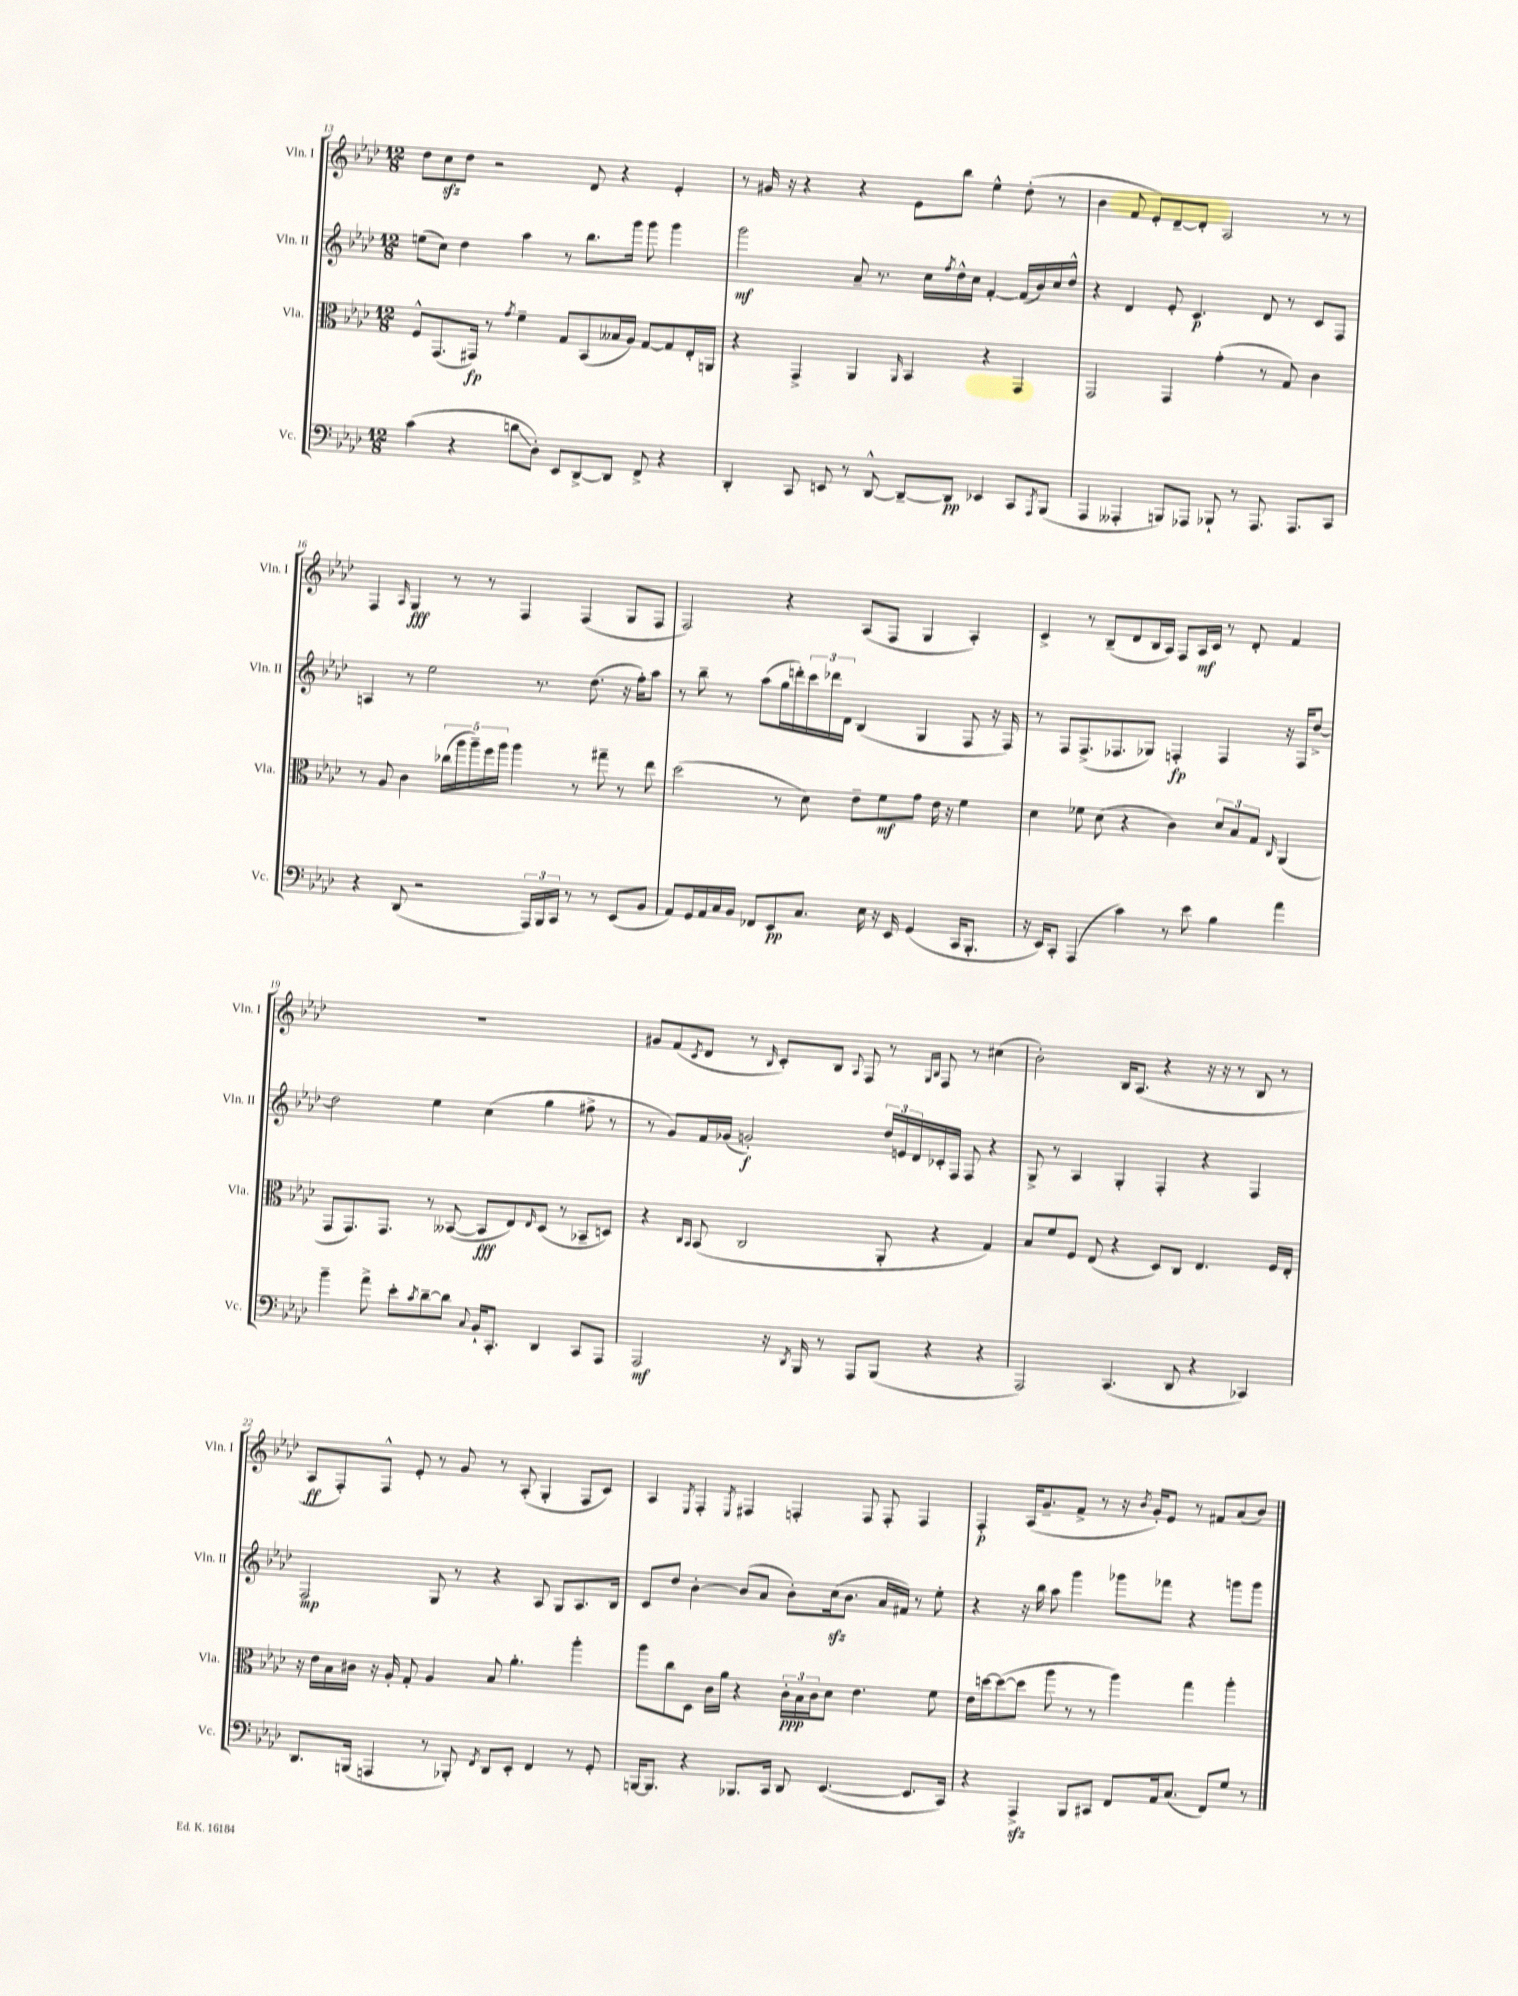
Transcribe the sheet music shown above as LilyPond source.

<<
\new StaffGroup <<
\new Staff = "s0" \with { instrumentName = "Vln. I" shortInstrumentName = "Vln. I" } {
    \clef treble \key aes \major \numericTimeSignature \time 12/8
    des''8 c''8\sfz des''8 r2 des'8 r4 ees'4-. |
    r8 gis'16 r16 r4 r4 ees'8 bes''8 ees''4-^ des''8-.( r8 |
    bes'4 f'8 ees'8-.) des'8~-- des'8-. aes2 r8 r8 |
    f4 \grace { aes16 } g4\fff r8 r8 f4 f4( g8 f8 |
    f2) r4 aes8( f8 g4 aes4-.) |
    c'4-> r8 bes8--( des'8 bes16 aes16) f8 aes16\mf c'16 r8 des'8-. f'4 |
    R1. |
    gis'8 f'8( \acciaccatura { c'8 } des'8 r8 \grace { bes16 } c'8-.) bes8 \appoggiatura { aes8 } f8 r8 \grace { g16 bes16 } f8 r8 cis''4( |
    bes'2-.) bes16 aes8.( r4 r16 r16 r8 bes8 r8 |
    aes8\ff f8-.) f8-^ ees'8-. r8 g'8 r8 aes8-.( g4-. f8 c'8) |
    aes4 \acciaccatura { ees8 } f4-. \acciaccatura { ees8 } fis4 f4-. f8 f8-. f4 |
    f4-.\p aes16( g'8.-- f'8-> r8 r16 \acciaccatura { bes'8 } g'16-.) ees'8 r8 fis'8 aes'8( bes'8) \bar "|." |
}
\new Staff = "s1" \with { instrumentName = "Vln. II" shortInstrumentName = "Vln. II" } {
    \clef treble \key aes \major \numericTimeSignature \time 12/8
    e''8( c''8) des''4 aes''4 r8 bes''8. g'''16 g'''8 g'''4 |
    g'''2\mf aes'8-- r8. c''16 \acciaccatura { f''8 } des''16-^ c''16 f'4~-. f'16( bes'16) c''16 des''16-^ |
    r4 des'4 ees'8-. c'4.\p des'8 r8 c'8 f8 |
    a4 r8 ees''2 r8. des''8.( r16 f''16-.) aes''8 |
    r8 bes''8-- r8 aes''8( g''16 d'''16-.) \tuplet 3/2 { c'''16 des'''16 des'16 } bes4( g4 f8 r16 f16) |
    r8 f8 f8.->( fes8. ges8) f4-.\fp f4 r16 f16 des''8~-> |
    des''2 ees''4 c''4( g''4 fis''8-> r8 |
    r8 g'8) f'16 ges'16( g'2-.\f) \tuplet 3/2 { des''16 e'16 des'16 } ces'16-. f16 f8 r4 |
    g8-> r8 aes4 g4-. f4-. r4 f4 |
    f2\mp g8 r8 r4 aes8 g8 aes8. bes16 |
    c'8 des''8 bes'4~-. bes'8( aes'8 bes'8-.) c''16\sfz( bes'8. aes'16 fis'16) r8 ees''8-. |
    r4 r16 bes''16 aes''8 g'''4 ges'''8 fes'''8 r4 g'''8 g'''8 \bar "|." |
}
\new Staff = "s2" \with { instrumentName = "Vla." shortInstrumentName = "Vla." } {
    \clef alto \key aes \major \numericTimeSignature \time 12/8
    f8-^ g,8.( gis,16\fp) r8 \acciaccatura { g'8 } f'4-- g8 bes,8( beses16 aes16) g8~ g8 ees16-. a,16 |
    r4 g,4-> aes,4 \grace { aes,16 } bes,4 r4 g,4 |
    g,2 g,4 g'4-.( r8 g8) c'4 |
    r8 aes8 c'4 \tuplet 5/4 { ces''16( aes''16 aes''16--) f''16 aes''16 } aes''4 r8 gis''8-- r8 ees''8 |
    des''2( r8 des'8) ees'8-- f'8\mf g'8 ees'16 r16 f'4 |
    des'4 fes'8 des'8( r4 c'4) \tuplet 3/2 { des'8 bes8 g8 } \grace { c16 } aes,4( |
    g,8 g,8.) g,8. r8 beses,8~( beses,8\fff ees8) \grace { ees16 } des8( r8 bes,8-- d8) |
    r4 \grace { c16 bes,16 } bes,8( c2 aes,8-. r4 g4) |
    bes8 f'8 f8 ees8( r4 des8) c8 ees4. f16 ees16-. |
    r16 ees'16 bes16 cis'16 r16 aes16-. g8-. aes4 bes8 aes'4.-. aes''4-. |
    aes''8 c''8 des8 c'16 aes'16 r4 \tuplet 3/2 { c'16-.\ppp bes16 c'16 } des'8 ees'4. f'8 |
    ees'16 d''16~ d''8~( d''8 aes''8 r8 r8 aes''4) g''4 aes''4-. \bar "|." |
}
\new Staff = "s3" \with { instrumentName = "Vc." shortInstrumentName = "Vc." } {
    \clef bass \key aes \major \numericTimeSignature \time 12/8
    c'4( r4 d'8\glissando des8-.) ees,8 des,8~-> des,8 f,8-> r4 |
    des,4-. c,8 e,8 r8 des,8~-^ des,8~-- des,8\pp ees,4 c,8 \acciaccatura { aes,,8 } bes,,8( |
    aes,,4 aeses,,4-. b,,8) aes,,8 bes,,8-! r8 aes,,8. aes,,8. c,8 |
    r4 des,8( r2 \tuplet 3/2 { aes,,16) bes,,16 c,16 } r8 r8 ees,8( bes,8 |
    aes,8) g,16 aes,16 c16 bes,16 fes,8 ees,8\pp c8. ees16 r16 ees,16 g,4( c,16 bes,,8.-. |
    r16 ees,16) c,8-. aes,,4( c'4) r8 ees'8 bes4 aes'4 |
    bes'4-- aes'8-> ees'8-. \acciaccatura { c'8 } des'8~-- des'8 \appoggiatura { c8 } bes,16-! c,8.-. des,4 c,8 aes,,8 |
    aes,,2\mf r16 \acciaccatura { des,8 } bes,,16 r8 aes,,8 bes,,8( r4 r4 |
    aes,,2) c,4.( des,8 r4 ces,4) |
    des,8. b,,16( a,,4 r8 bes,,8-.) \acciaccatura { f,8 } des,8 ees,8-. f,4 r8 g,8-. |
    b,,16~ b,,8. r4 bes,,8. c,16 des,8 ees,4.~( ees,8. c,16) |
    r4 aes,,4->\sfz bes,,8 cis,8 f,8 aes,16 c8.( f,8) g8 r8 \bar "|." |
}
>>
>>
\layout { \context { \Score currentBarNumber = #13 } }
